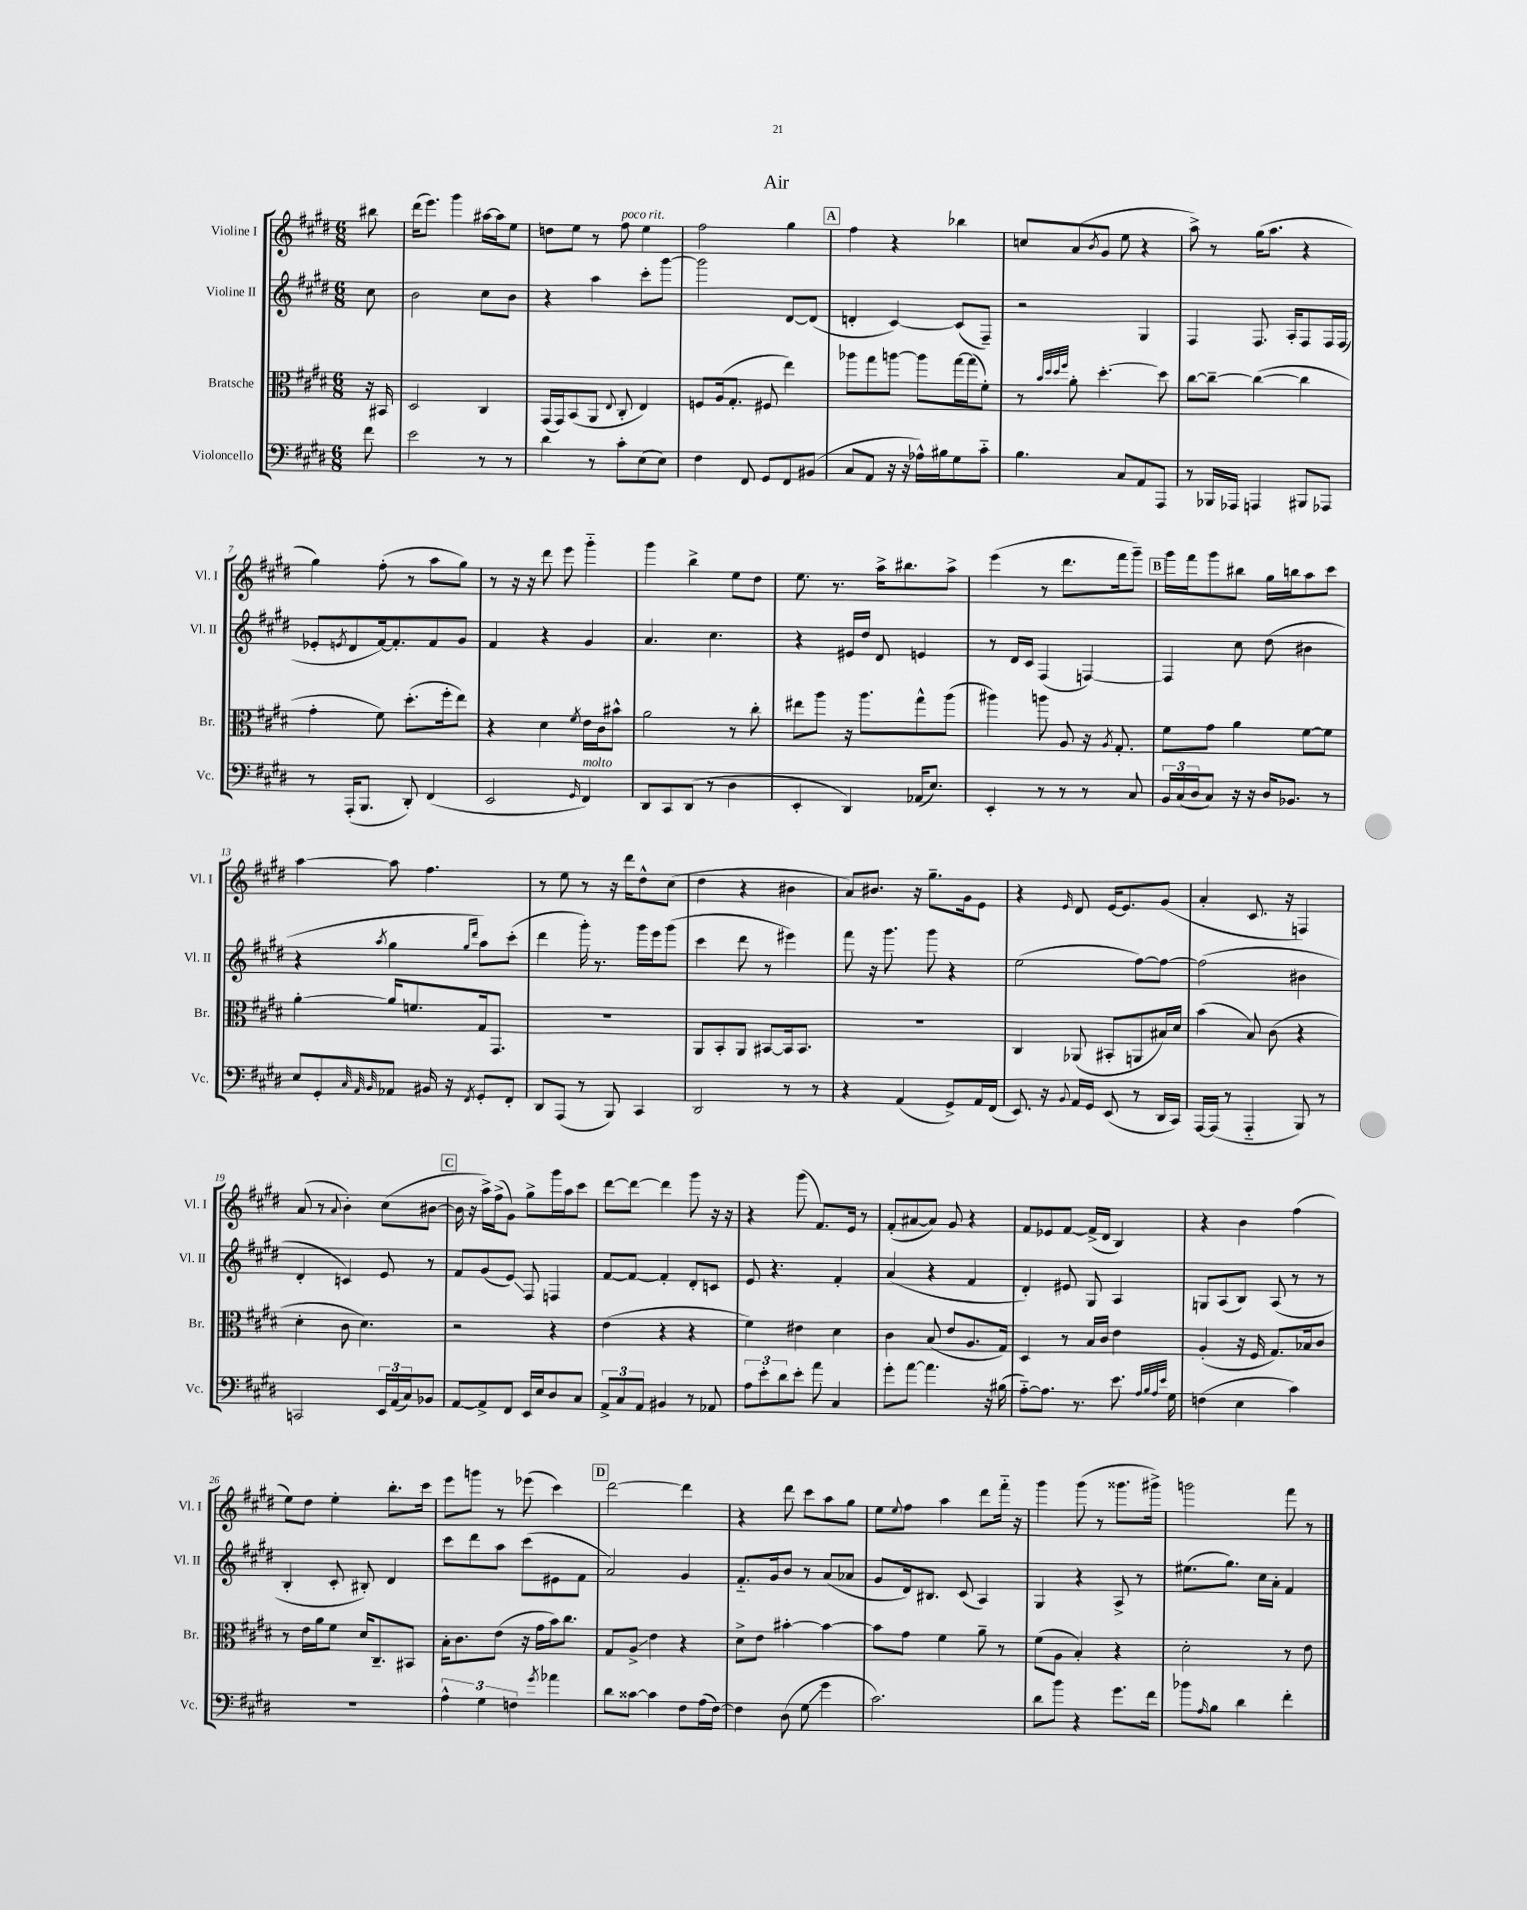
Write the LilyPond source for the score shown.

\header { title = "Air" }
<<
\new StaffGroup <<
\new Staff = "s0" \with { instrumentName = "Violine I" shortInstrumentName = "Vl. I" } {
    \clef treble \key e \major \numericTimeSignature \time 6/8 \partial 8
    bis''8 |
    dis'''16( e'''8.) gis'''4 ais''16~ ais''16 e''8 |
    d''8 e''8 r8 fis''8^\markup { \italic "poco rit." } e''4 |
    fis''2 gis''4 |
    \mark \markup { \box "A" } fis''4 r4 bes''4 |
    c''8 a'8( \acciaccatura { b'8 } gis'8 e''8 r4 |
    a''8->) r8 gis''16( a''8. r4 |
    gis''4) fis''8-.( r8 a''8 gis''8) |
    r8 r16 r16 dis'''8 e'''8 gis'''4-_ |
    gis'''4 b''4-> e''8 dis''8 |
    e''8. r8. a''16-> bis''8. a''8-> |
    e'''4( r8 dis'''8. fis'''16 gis'''8--) |
    \mark \markup { \box "B" } gis'''16 fis'''16 gis'''8 bis''8 gis''16 b''16 a''8 cis'''8 |
    a''4~ a''8 fis''4. |
    r8 e''8 r8 r16 dis'''16 dis''8-^ cis''8( |
    dis''4 r4 bis'4 |
    a'8) bis'8. r16 gis''8.-- gis'16 e'8 |
    r4 \grace { e'16 } dis'8 e'16~ e'8. gis'8( |
    a'4-. cis'8. r16 f4) |
    a'8( r8 \appoggiatura { a'8 } b'4-.) cis''8( bis'8~ |
    \mark \markup { \box "C" } bis'16 r16 a''16->) fis''16->( gis'8) gis''8-> gis'''16 a''16 cis'''8 |
    dis'''8~ dis'''8~ dis'''4 gis'''8 r16 r16 |
    r4 gis'''8( fis'8.) e'16 r8 |
    fis'8-.( ais'8~ ais'8) gis'8 r4 |
    fis'8 ees'8 fis'8~ fis'16->( dis'16 b4) |
    r4 b'4 fis''4( |
    e''8) dis''8 e''4-. b''8.-. cis'''16 |
    e'''8 g'''8 r8 ees'''8( cis'''4) |
    \mark \markup { \box "D" } dis'''2~ dis'''4 |
    r4 dis'''8 cis'''8 a''8 gis''8 |
    e''8 \appoggiatura { e''8 } fis''8 a''4 dis'''8 fis'''16-_ r16 |
    gis'''4 gis'''8( r8 gisis'''8. gis'''16->) |
    g'''2 fis'''8 r8 \bar "|." |
}
\new Staff = "s1" \with { instrumentName = "Violine II" shortInstrumentName = "Vl. II" } {
    \clef treble \key e \major \numericTimeSignature \time 6/8 \partial 8
    cis''8 |
    b'2 cis''8 b'8 |
    r4 a''4 cis'''8-. gis'''8~ |
    gis'''2 dis'8~ dis'8( |
    \mark \markup { \box "A" } d'4-. cis'4~) cis'8( fis8--) |
    r2 gis4 |
    fis4 fis8. a16-. fis8 fis16 fis16( |
    ees'8-. \acciaccatura { e'8 } dis'8 fis'16~) fis'8.-. fis'8 gis'8 |
    fis'4 r4 gis'4 |
    a'4. cis''4. |
    r4 eis'16 dis''16 dis'8 e'4 |
    r8 dis'16 cis'16 fis4( f4~) |
    \mark \markup { \box "B" } f4 cis''8 dis''8( bis'4 |
    r4 \acciaccatura { a''8 } gis''4 \grace { gis''16 dis'''16 } a''8) cis'''8-.( |
    dis'''4 gis'''16-.) r8. gis'''16 e'''16 gis'''8( |
    cis'''4 dis'''8 r8 eis'''4) |
    fis'''8 r16 gis'''8. gis'''8 r4 |
    e''2( fis''8~) fis''8~ |
    fis''2( bis'4 |
    dis'4-. c'4) e'8 r8 |
    \mark \markup { \box "C" } fis'8 gis'8( e'8\glissando) fis8 f4 |
    fis'8~ fis'8~ fis'4-. dis'8-. c'8 |
    e'8 r4. fis'4-. |
    a'4( r4 fis'4 |
    dis'4-.) eis'8 gis8 a4 |
    g8 a8( b8) a8( r8 r8 |
    b4-. cis'8-. bis8-.) dis'4 |
    cis'''8 dis'''8 a''8 cis'''8( eis'8 fis'8 |
    \mark \markup { \box "D" } a'2) gis'4 |
    fis'8.-_ gis'16 b'8 r8 a'8( aes'8 |
    gis'8 dis'16) bis8. cis'8( a4) |
    gis4 r4 a8-> r8 |
    eis''8.( gis''8.) cis''16 a'16-. fis'4 \bar "|." |
}
\new Staff = "s2" \with { instrumentName = "Bratsche" shortInstrumentName = "Br." } {
    \clef alto \key e \major \numericTimeSignature \time 6/8 \partial 8
    r16 bis,16 |
    dis2 cis4 |
    gis,16( gis,16) b,8( a,8 \appoggiatura { e8 } cis8-. e4) |
    f8 a16( gis8.-. fis8 e''4) |
    \mark \markup { \box "A" } aes''8 gis''8 a''8~ a''8 gis''16~ gis''16( fis'8-.) |
    r8 \grace { b'32 dis''32 dis''32 fis''32 } a'8-. dis''4.~-. dis''8 |
    cis''8~ cis''8~-- cis''4~( cis''4 |
    gis'4-. fis'8) dis''8.-.( fis''16-. e''8) |
    r4 dis'4 \acciaccatura { fis'8 } e'16 cis'16 bis'8-^ |
    a'2 r8 cis''8-. |
    eis''8 a''8 r16 a''8. gis''8-^ a''8( |
    ais''4) a''8 a8 r16 \acciaccatura { a8 } gis8.-. |
    \mark \markup { \box "B" } fis'8 gis'8 a'4 fis'8~ fis'8 |
    a'4~-. a'16 f'8. gis16 gis,8. |
    r2. |
    a,8 b,8-. a,8 bis,8~ bis,16 bis,8. |
    R2. |
    cis4 aes,8( bis,8-. a,8 bis16) dis'16 |
    b'4( b8) cis'8( r4 |
    dis'4-. cis'8 dis'4.) |
    \mark \markup { \box "C" } r2 r4 |
    e'4( r4 r4 |
    fis'4) eis'4 dis'4 |
    cis'4 b8( e'8 a8. gis16) |
    dis4 r8 b16 cis'16 e'4 |
    a4-.( r16 fis16 gis8.) bes16 cis'8 |
    r8 e'16 a'16 fis'8 dis'16 cis8.-- bis,8 |
    b16-. cis'8. e'8( r16 gis'16 b'16) cis''8. |
    \mark \markup { \box "D" } gis8 a8->\glissando e'4 r4 |
    dis'8-> e'8 bis'4~-. bis'4~ |
    bis'8 gis'8 fis'4 a'8-- r8 |
    fis'8( a8 b4-.) r4 |
    dis'2-. r8 e'8 \bar "|." |
}
\new Staff = "s3" \with { instrumentName = "Violoncello" shortInstrumentName = "Vc." } {
    \clef bass \key e \major \numericTimeSignature \time 6/8 \partial 8
    fis'8 |
    e'2 r8 r8 |
    dis'4 r8 cis'8-. e8( e8) |
    fis4 fis,8 gis,8 fis,8 bis,8( |
    \mark \markup { \box "A" } cis8 a,8 r16 r16 aes16-^) bis16 gis8 cis'8-_ |
    b4. cis8 a,8 a,,8 |
    r8 bes,,16 aes,,16 a,,4 bis,,8 aes,,8 |
    r8 a,,16-.( b,,8. dis,8-.) fis,4( |
    e,2 \grace { gis,16 } fis,4^\markup { \italic "molto" }) |
    dis,8 cis,8 dis,8( r8 dis4 |
    e,4-. dis,4) aes,16( e8.) |
    e,4-. r8 r8 r8 cis8 |
    \mark \markup { \box "B" } \tuplet 3/2 { b,16 cis16( dis16 } cis8) r16 r16 dis16 bes,8. r8 |
    e8 gis,8-. \grace { cis32 a,32 b,32 } aes,8 bis,16 r16 \acciaccatura { fis,8 } gis,8-. fis,8-. |
    dis,8 a,,8( r8 b,,8) cis,4 |
    dis,2 r8 r8 |
    r4 a,4( gis,8->) a,16 fis,16( |
    e,8.) r16 \appoggiatura { b,8 } a,16 gis,16 e,8( r8 dis,16 cis,16) |
    a,,16~ a,,16( r8 a,,4-_ b,,8) r8 |
    c,2 \tuplet 3/2 { e,16 a,16( cis16) } bes,8 |
    \mark \markup { \box "C" } a,8~ a,8-> fis,8 e,16 e16 dis8 cis8 |
    \tuplet 3/2 { a,8-> cis8 a,8 } bis,4 r8 aes,8 |
    \tuplet 3/2 { a8 e'8-. dis'8 } e'8-. a'8 cis4 |
    gis'8-. a'8~ a'4. r16 bis16( |
    a8~-_) a8. r8. e'8. \grace { a32 b32 a32 e'32 } gis16 |
    f4( e4 cis'4) |
    R2. |
    \tuplet 3/2 { a4-^ gis4 f4 } \acciaccatura { gis'8 } aes'4 |
    \mark \markup { \box "D" } dis'8 cisis'8~ cisis'4 fis8 a16( fis16~) |
    fis4 dis8( gis8\glissando gis'4 |
    cis'2.) |
    dis'8 b'8 r4 gis'8. fis'16 |
    bes'8 \grace { a16 } b8 dis'4 fis'4-. \bar "|." |
}
>>
>>
